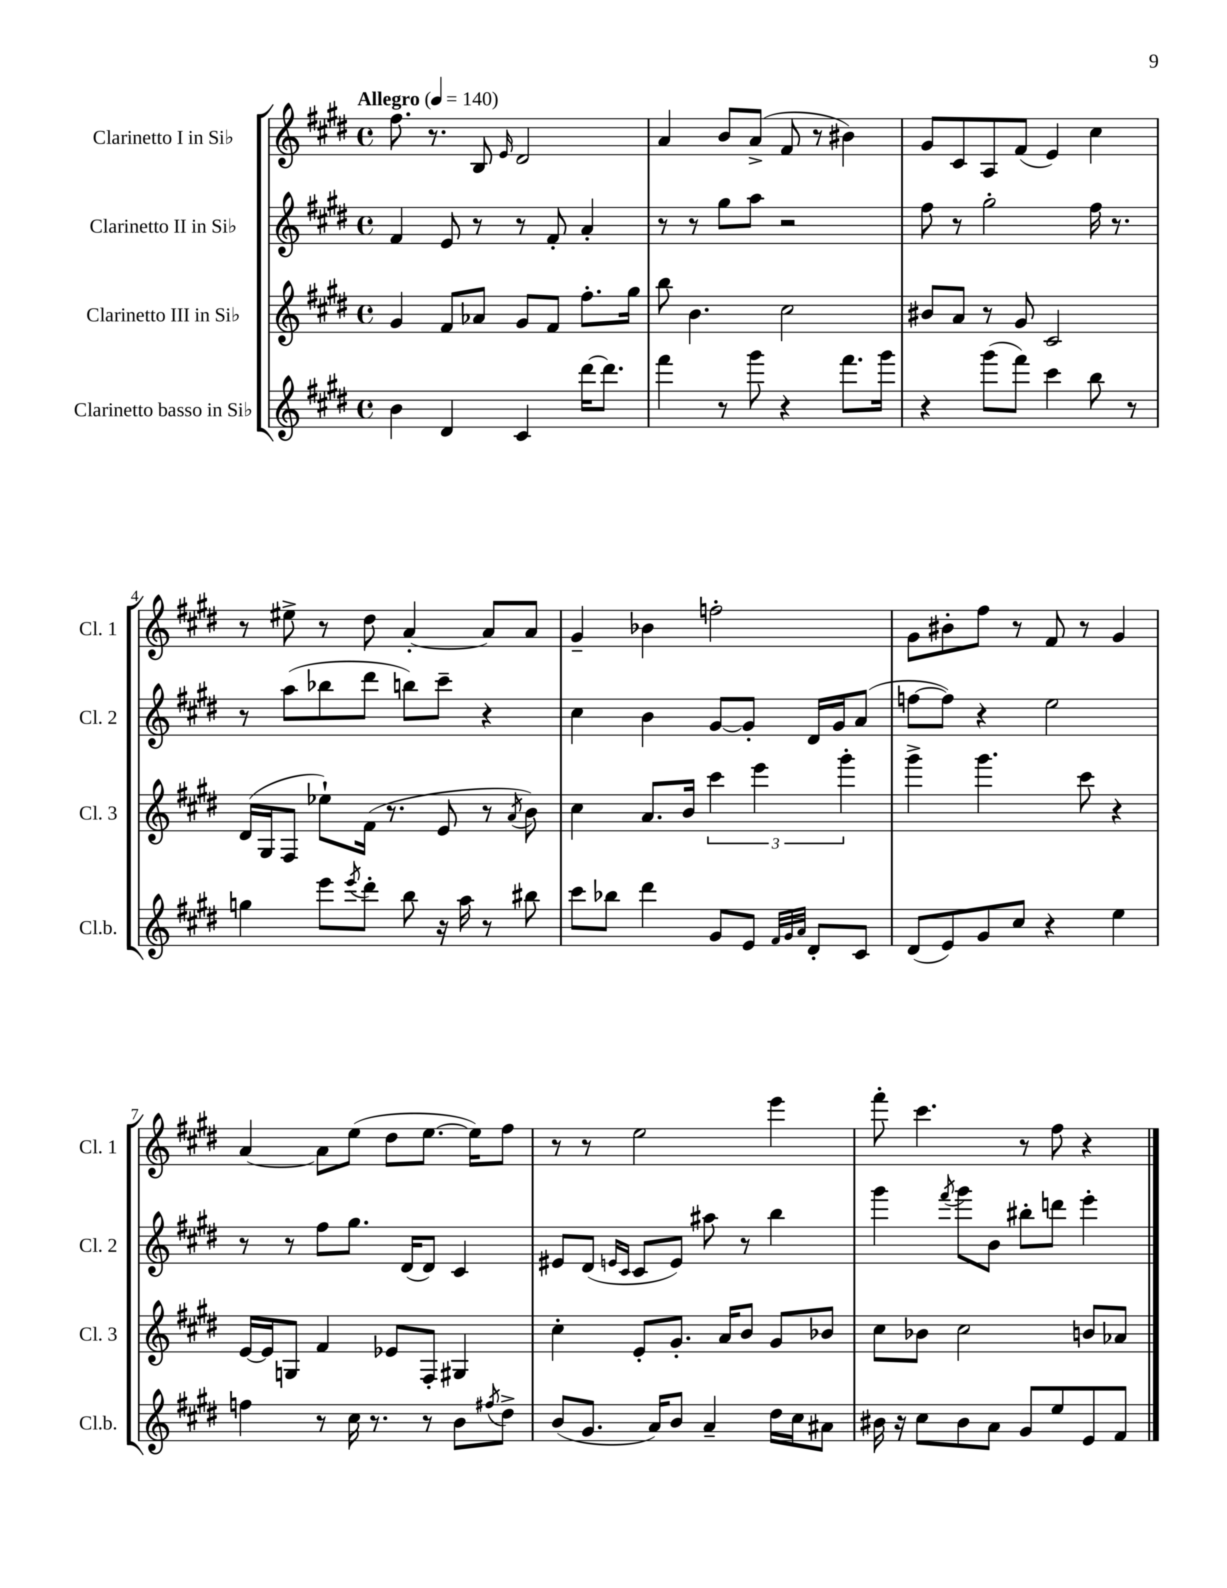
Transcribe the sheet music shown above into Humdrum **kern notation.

**kern	**kern	**kern	**kern
*staff4	*staff3	*staff2	*staff1
*clefG2	*clefG2	*clefG2	*clefG2
*k[f#c#g#d#]	*k[f#c#g#d#]	*k[f#c#g#d#]	*k[f#c#g#d#]
*M4/4	*M4/4	*M4/4	*M4/4
*met(c)	*met(c)	*met(c)	*met(c)
*MM140	*MM140	*MM140	*MM140
4b	4g#	4f#	8.ff#
.	.	.	8.r
4d#	8f#	8e	.
.	8a-	8r	8B
.	.	.	16qqe
4c#	8g#	8r	2d#
.	8f#	8f#'	.
[16ddd#	8.ff#'	4a'	.
8.ddd#]	.	.	.
.	16gg#	.	.
=	=	=	=
4fff#	8bb	8r	4a
.	4.b	8r	.
8r	.	8gg#	8b
8ggg#	.	8aa	(8a^
4r	2cc#	2r	8f#
.	.	.	8r
8.fff#	.	.	4b#)
16ggg#	.	.	.
=	=	=	=
4r	8b#	8ff#	8g#
.	8a	8r	8c#
(8ggg#	8r	2gg#'	8A
8fff#)	8g#	.	(8f#
4ccc#	2c#	.	4e)
8bb	.	16ff#	4cc#
.	.	8.r	.
8r	.	.	.
=	=	=	=
4gg	(16d#	8r	8r
.	16G#	.	.
.	8F#	(8aa	8ee#^
8eee	8ee-`)	8bb-	8r
8qeee	.	.	.
8ddd#'	(16f#	8ddd#	8dd#
.	8.r	.	.
8bb	.	8bb)	[4a'
16r	8e	8ccc#~	.
16aa	.	.	.
8r	8r	4r	8a]
.	8qa	.	.
8bb#	8b)	.	8a
=	=	=	=
8ccc#	4cc#	4cc#	4g#~
8bb-	.	.	.
4ddd#	8.a	4b	4b-
.	16b	.	.
8g#	6ccc#	[8g#	2ff'
8e	.	8g#']	.
.	6eee	.	.
32qqf#	.	.	.
32qqg#	.	.	.
32qqa	.	.	.
8d#'	.	16d#	.
.	.	16g#	.
.	6ggg#'	.	.
8c#	.	(8a	.
=	=	=	=
(8d#	4ggg#^	[8ff	8g#
8e)	.	8ff])	8b#'
8g#	4.ggg#	4r	8ff#
8cc#	.	.	8r
4r	.	2ee	8f#
.	8ccc#	.	8r
4ee	4r	.	4g#
=	=	=	=
4ff	[16e	8r	[4a
.	16e]	.	.
.	8G	8r	.
8r	4f#	8ff#	8a]
16cc#	.	8.gg#	(8ee
8.r	.	.	.
.	8e-	.	8dd#
.	.	(16d#	.
8r	8F#'	8d#)	[8.ee
8b	4G#	4c#	.
.	.	.	16ee])
8qff#	.	.	.
8dd#^	.	.	8ff#
=	=	=	=
(8b	4cc#'	8e#	8r
8.g#	.	(8d#	8r
.	.	16qqe	.
.	.	16qqc#	.
.	8e'	8c#	2ee
16a)	.	.	.
8b	8.g#'	8e)	.
4a~	.	8aa#	.
.	16a	.	.
.	8b	8r	.
16dd#	8g#	4bb	4eee
16cc#	.	.	.
8a#	8b-	.	.
=	=	=	=
16b#	8cc#	4ggg#	8fff#'
16r	.	.	.
8cc#	8b-	.	4.ccc#
.	.	8qfff#	.
8b#	2cc#	8ggg#	.
8a	.	8b	.
8g#	.	8bb#'	8r
8ee	.	8ddd	8ff#
8e	8b	4eee'	4r
8f#	8a-	.	.
==	==	==	==
*-	*-	*-	*-
